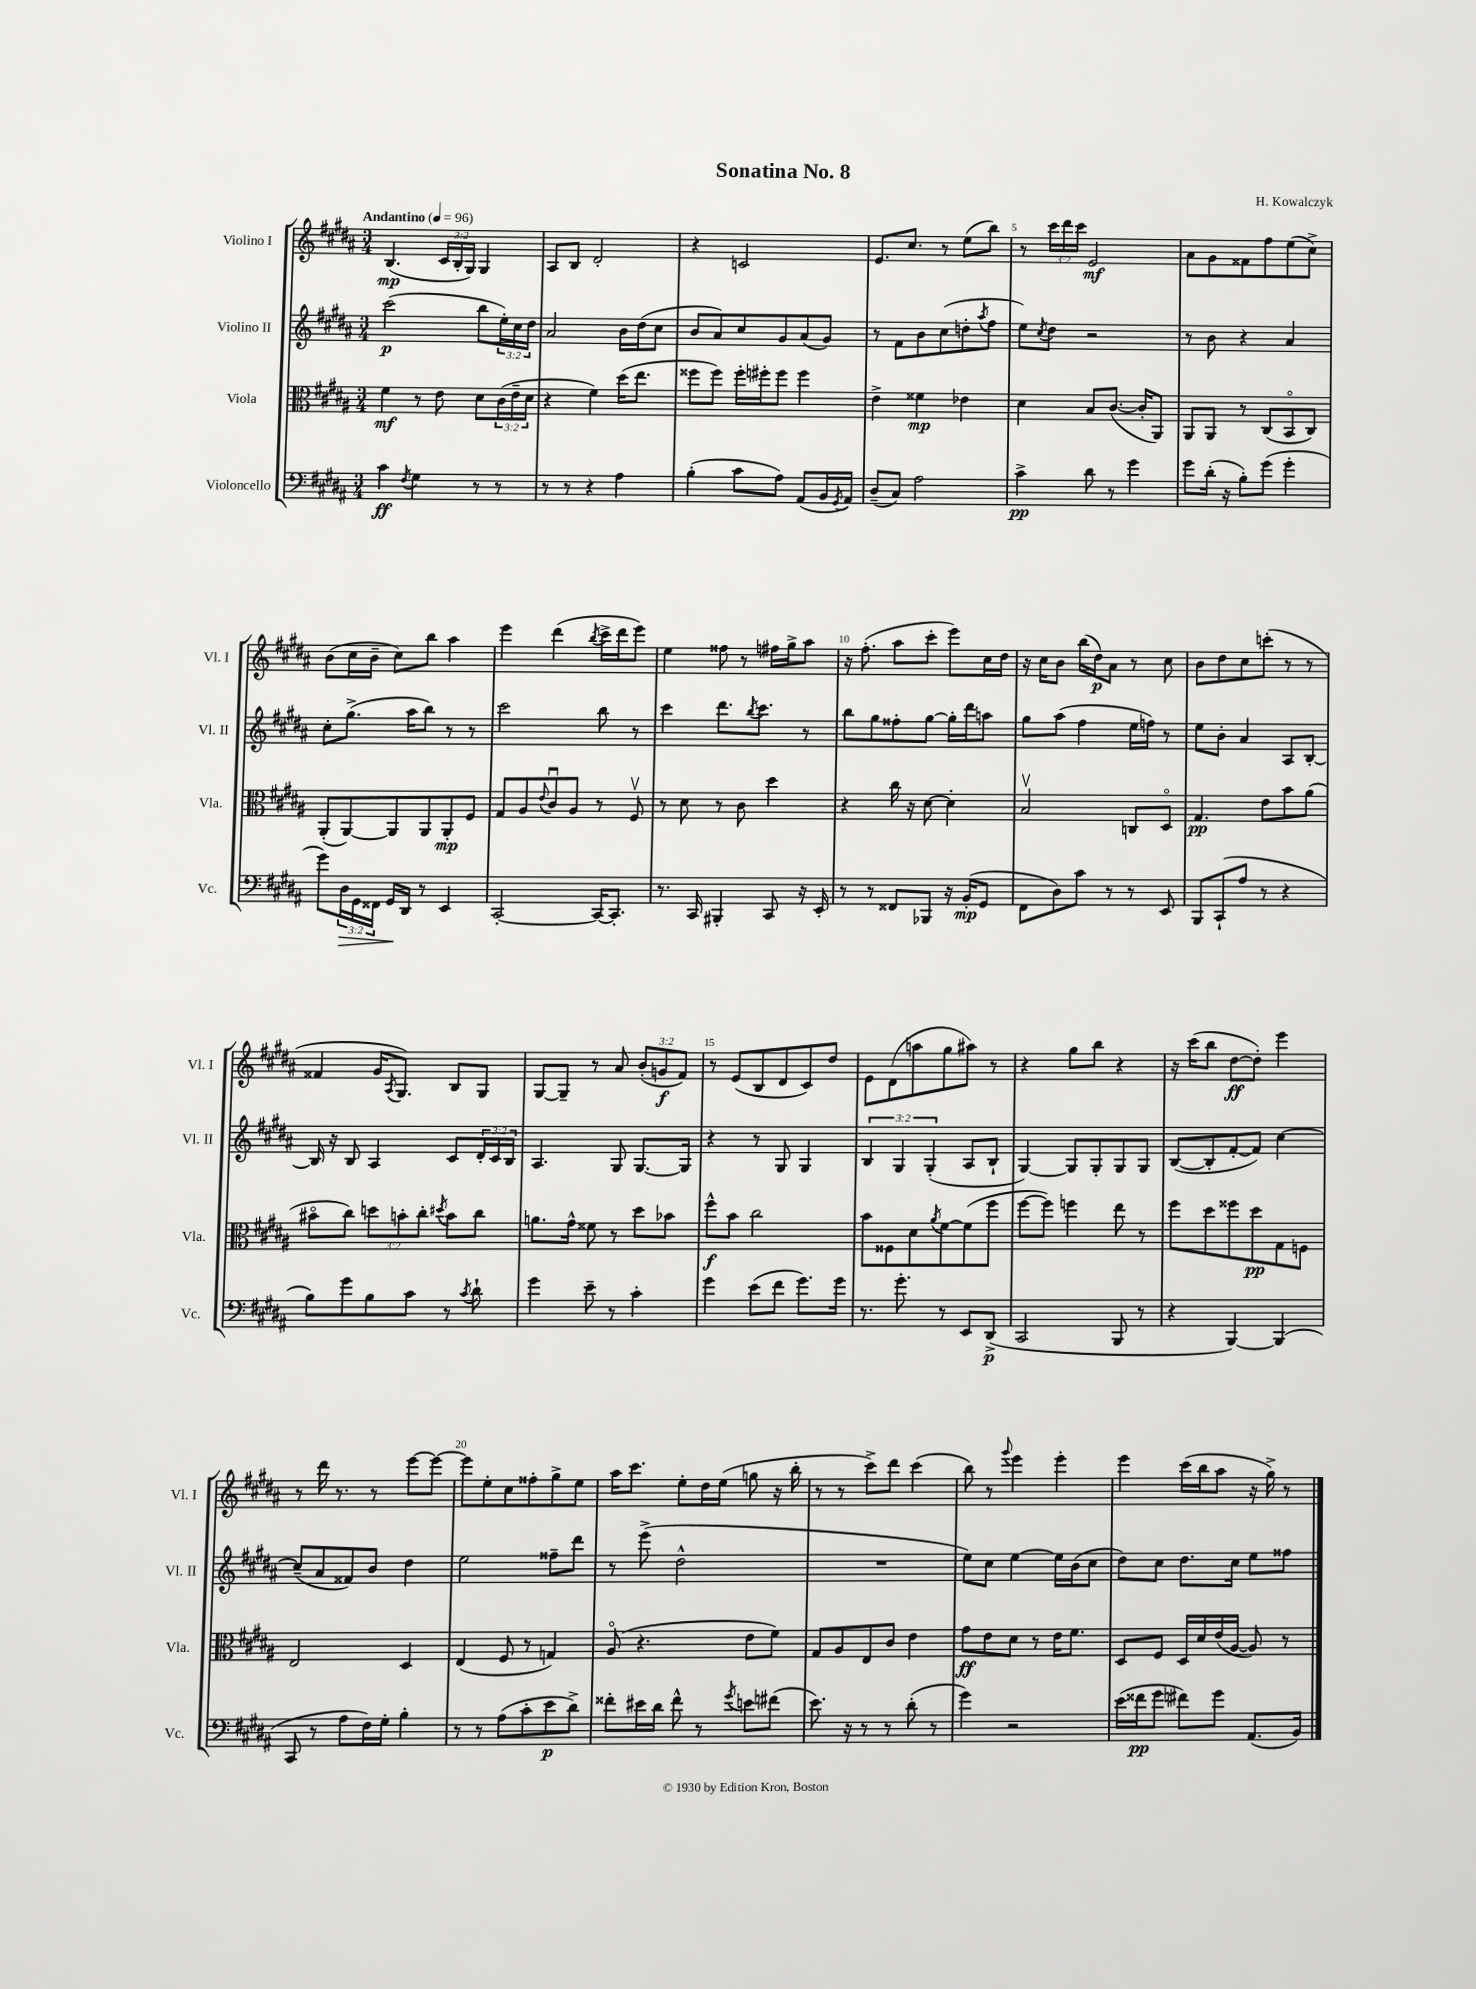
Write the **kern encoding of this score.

**kern	**kern	**kern	**kern
*staff4	*staff3	*staff2	*staff1
*clefF4	*clefC3	*clefG2	*clefG2
*k[f#c#g#d#a#]	*k[f#c#g#d#a#]	*k[f#c#g#d#a#]	*k[f#c#g#d#a#]
*M3/4	*M3/4	*M3/4	*M3/4
*MM96	*MM96	*MM96	*MM96
4c#	4f#	(2ccc#	(4.B
8qF#	.	.	.
4G#	8r	.	.
.	8e	.	24c#
.	.	.	24B'
.	.	.	24G#)
8r	8d#	8bb	4G#
8r	(24c#	24ee')	.
.	24e~	24cc#	.
.	24d#	24dd#	.
=	=	=	=
8r	4r	2a#	8A#
8r	.	.	8B
4r	4f#)	.	2d#'
4A#	(16dd#	16b	.
.	8.ee	(16dd#	.
.	.	8cc#	.
=	=	=	=
(4B'	8ff##	8b	4r
.	8ff##)	8a#)	.
8c#	16ff##'	8cc#	2c
.	16ff#'	.	.
8A#)	8ff#	8g#	.
(8AA#	4ff#	(8a#	.
16BB	.	8g#)	.
8qGG#	.	.	.
16AA#)	.	.	.
=	=	=	=
(8D#~	4e^	8r	8.e
8C#)	.	8f#	.
.	.	.	8.cc#
2A#	4f##	8b	.
.	.	(8cc#	8r
.	4e-	8dd'	(8ee
.	.	8qaa#	.
.	.	8ff#	8bb)
=	=	=	=
4c#^	4d#	8ee)	8r
.	.	8qcc#	.
.	.	8dd#	24ccc#
.	.	.	24ddd#
.	.	.	24ccc#
8d#	8B	2r	2e
8r	([8.c#	.	.
4g#	.	.	.
.	16c#']	.	.
.	8AA#)	.	.
=	=	=	=
8g#	8AA#	8r	8a#
(16d#'	8AA#	8b	8g#
16r	.	.	.
8B')	8r	4r	8f##
(8g#	(8C#	.	8ff#
4g#'	8BBo	4a#	(8ee
.	8C#)	.	8cc#^)
=	=	=	=
8g#)	(8AA#'	8cc#'	(8b
24D#	[8AA#)	(8.gg#^	16cc#
24GG#	.	.	.
.	.	.	16b~
24FF##	.	.	.
16GG#	8AA#]	.	8cc#)
16DD#	.	16aa#	.
8r	8AA#	8bb)	8bb
4EE	8AA#'	8r	4aa#
.	8F#	8r	.
=	=	=	=
[2CC#'	8G#	2ccc#	4eee
.	8A#	.	.
.	8qqe	.	.
.	8c#u	.	(4ddd#
.	8A#	.	.
.	.	.	8qbb
16CC#_	8r	8bb	16ccc#^
8.CC#']	.	.	16ddd#
.	8F#v	8r	8eee)
=	=	=	=
8.r	8r	4ccc#	4ee
.	8d#	.	.
16CC#	.	.	.
4BBB#'	8r	8.ddd#	8ff##
.	8c#	.	8r
.	.	8qbb	.
.	.	8.ccc#	.
8CC#	4dd#	.	16ff#
.	.	.	16gg#^
16r	.	8r	8aa#
16EE'	.	.	.
=	=	=	=
8r	4r	8bb	16r
.	.	.	(8.ff#'
8r	.	8gg#	.
8FF##	16cc#	8ff##'	8aa#
.	16r	.	.
8BBB-	[8d#	[8gg#	8ccc#'
16r	4d#']	16gg#']	8eee)
(16BB'	.	16ddd#	.
8GG#	.	8aa	16cc#
.	.	.	16dd#
=	=	=	=
8FF#	2Bv	8gg#	16r
.	.	.	16cc#
8D#)	.	(8aa#	8b
8c#	.	4ff#	(16bb
.	.	.	16dd#)
8r	.	.	8a#
8r	8C	16ee	8r
.	.	16ff)	.
8EE	8D#o	8r	8cc#
=	=	=	=
8BBB	4.G#	8ee	8b
(8CC#`	.	8b'	8dd#
8A#	.	4a#	8cc#
8r	8e	.	(8ccc'
4r	8b	8A#	8r
.	(8a#	[8B'	8r
=	=	=	=
8B)	8b#o	16B]	4f##
.	.	16r	.
8g#	8cc#)	8B	.
8B	12dd	4A#	16g#
.	.	.	8qA#
.	.	.	8.G#)
.	12b'	.	.
8c#	.	.	.
.	12cc#'	.	.
.	8qdd#	.	.
8r	8b	8c#	8B
8qc#	.	.	.
8d#`	8cc#	24d#'	8G#
.	.	24c#	.
.	.	24B	.
=	=	=	=
4g#	8.a	4.A#	[8G#
.	.	.	8G#~]
.	16g#^^	.	.
8e~	8f##	.	8r
8r	8r	8G#	8a#
4c#'	8dd#	[8.G#	(12b'
.	.	.	12g
.	8b-	.	.
.	.	.	12f#)
.	.	16G#]	.
=	=	=	=
4g#	8ff#^^	4r	8r
.	8b	.	(8e
(8e	2cc#	8r	8B
8f#	.	8G#	8d#
8.g#)	.	4G#	8c#)
.	.	.	8dd#
16g#	.	.	.
=	=	=	=
8.r	8b	6B	8e
.	8F##	.	(8d#
.	.	6G#	.
8.g#'	.	.	.
.	8d#	.	8aa
.	.	(6G#'	.
.	8qa#	.	.
8r	[8f#	.	8gg#
8EE	(8f#]	8A#	8aa#)
(8DD#^	8ff#	8B`	8r
=	=	=	=
2CC#	[8ff#	[4G#)	4r
.	8ff#])	.	.
.	4ff	8G#]	8gg#
.	.	8G#'	8bb
8BBB	8ee	8G#	4r
8r	8r	8G#	.
=	=	=	=
4r	8ff#	([8B	16r
.	.	.	(16ccc#
.	8dd#	8B']	8bb
[4BBB)	8ff##	[8f#'	[8dd#
.	8dd#	8f#])	8dd#'])
(4BBB]	8G#	[4cc#	4eee
.	8F	.	.
=	=	=	=
8CC#	2E	(8cc#~]	8r
8r	.	8a#	16ddd#
.	.	.	8.r
8A#	.	8f##)	.
16F#)	.	8b	8r
16G#'	.	.	.
4B'	4D#	4dd#	[8eee
.	.	.	8eee_
=	=	=	=
8r	(4E	2ee	8eee]
8r	.	.	8ee'
(8A#	8F#	.	8cc#
8c#'	8r	.	8ff##'
8e	4G)	8ff##~	8gg#^
8d#^)	.	8ddd#	8ee
=	=	=	=
8f##'	(8A#o	8r	16aa#
.	.	.	8.ccc#
16e#	4.r	(8eee^	.
16d#	.	.	.
8f##^^	.	2dd#^^	8ee'
8r	.	.	16dd#
.	.	.	(16ee
8qg#	.	.	.
8e	8e	.	8gg
(8f#	8f#)	.	16r
.	.	.	16bb'
=	=	=	=
8.e)	8G#	2.r	8r
.	8A#	.	8r
16r	.	.	.
8r	8E	.	8ccc#^)
8r	8c#	.	8ddd#
(8d#'	4e	.	(4ccc#
8r	.	.	.
=	=	=	=
4g#)	8g#	8ee)	8bb)
.	8e	8cc#	8r
.	.	.	8qqggg#
2r	8d#	[4ee	4eee
.	8r	.	.
.	16e	16ee]	4eee'
.	8.f#	(16b	.
.	.	8cc#	.
=	=	=	=
(16e	8D#	8dd#)	4eee
16f##	.	.	.
8g#	8F#	8cc#	.
8f#)	16D#	8.dd#	(16ccc#
.	16d#	.	16bb
8g#	(16e	.	8aa#
.	[16A#	16cc#	.
(8.AA#	8A#])	8ee	16r
.	.	.	16gg#^)
.	8r	8ff##	8r
16BB)	.	.	.
==	==	==	==
*-	*-	*-	*-
